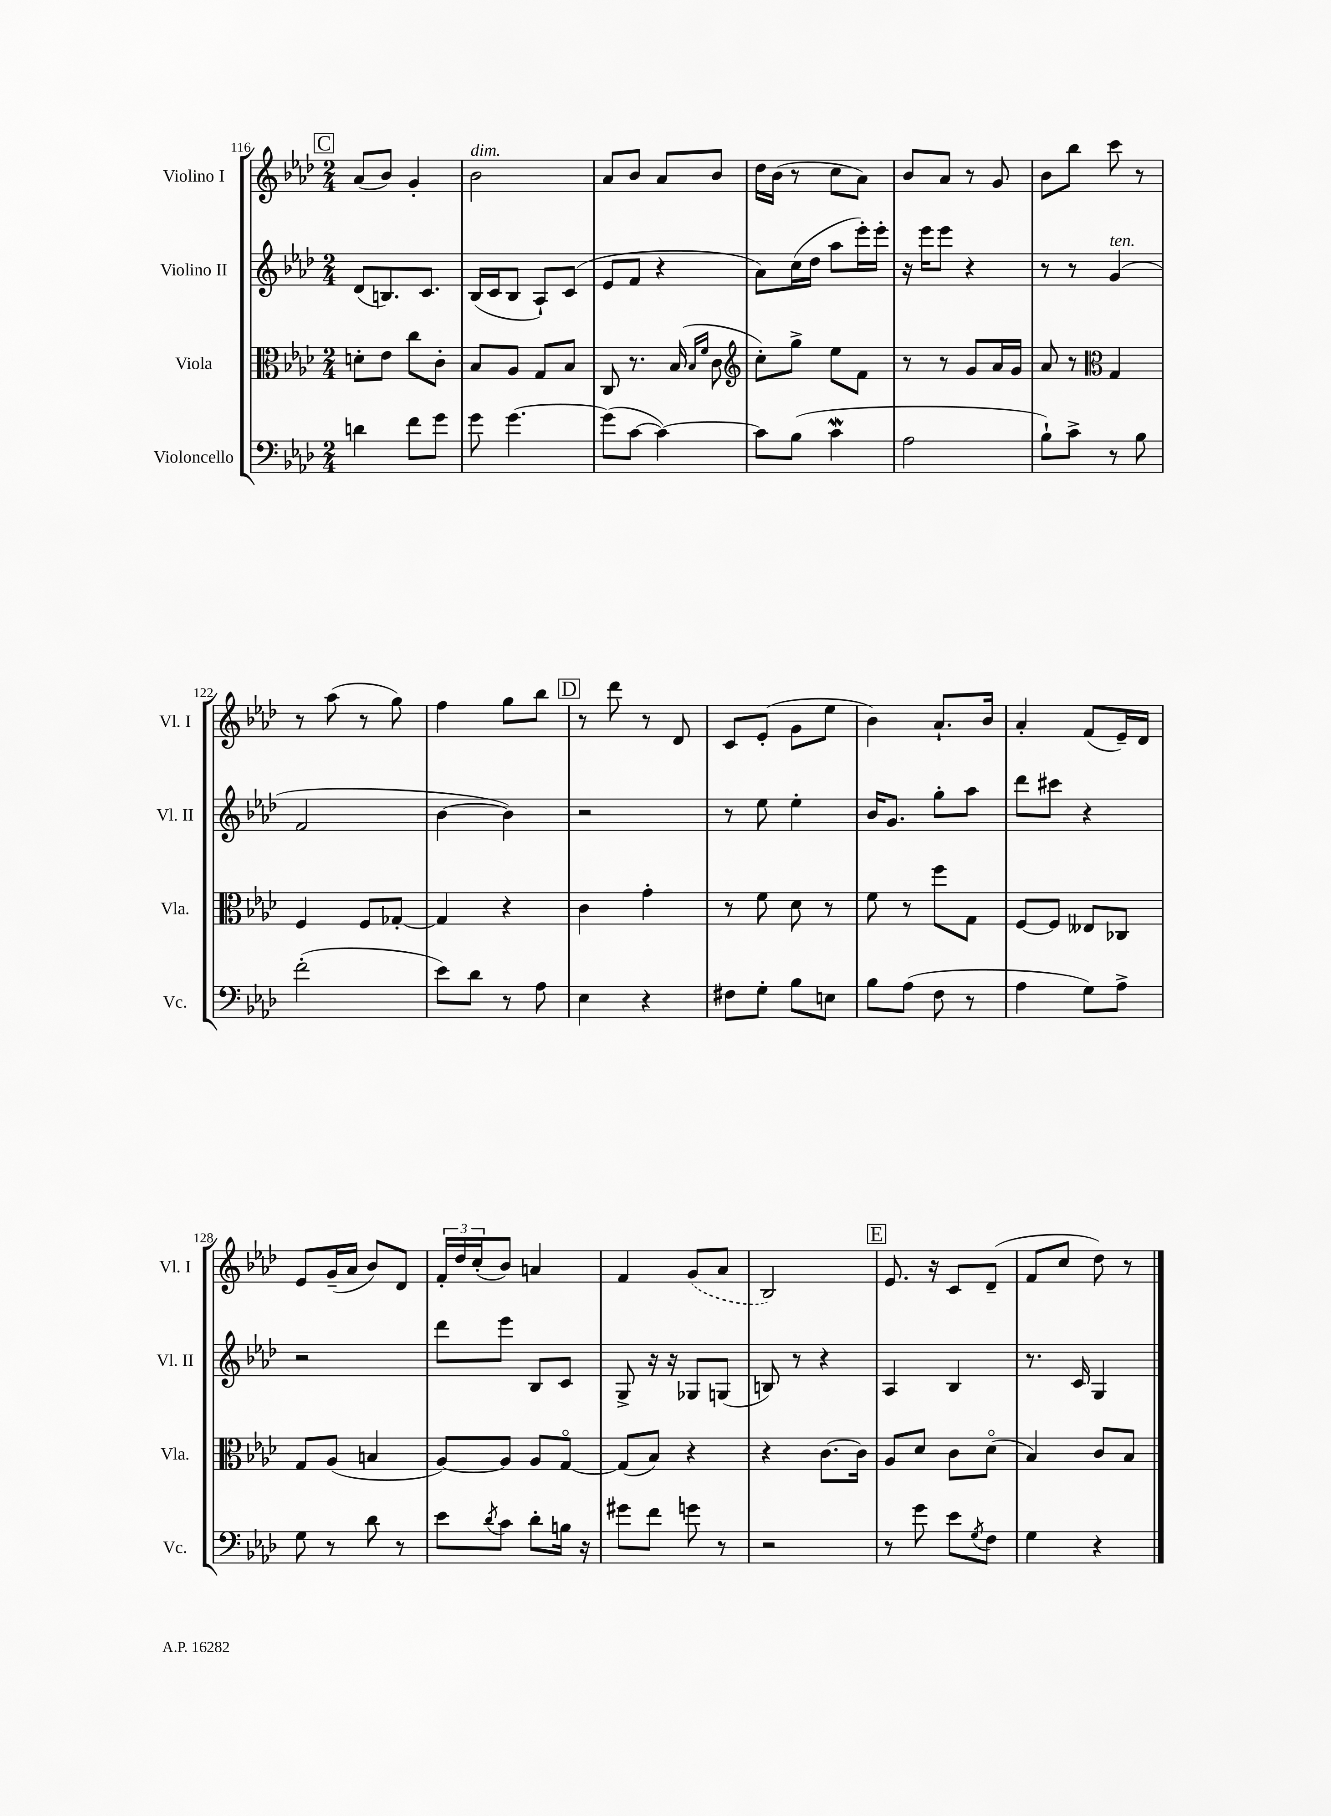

**kern	**kern	**kern	**kern
*staff4	*staff3	*staff2	*staff1
*clefF4	*clefC3	*clefG2	*clefG2
*k[b-e-a-d-]	*k[b-e-a-d-]	*k[b-e-a-d-]	*k[b-e-a-d-]
*M2/4	*M2/4	*M2/4	*M2/4
4d\	8d'\L	(8d-/L	(8a-/L
.	8e-\J	8.B/)	8b-/J)
8f\L	8cc\L	.	4g'/
.	.	8.c/J	.
8g\J	8c'\J	.	.
=	=	=	=
8g\	8B-/L	(16B-/LL	2b-\
.	.	16c/J	.
[4.g\	8A-/J	8B-/J	.
.	8G/L	8A-`/L)	.
.	8B-/J	(8c/J	.
=	=	=	=
(8g\]L	8C/	8e-/L	8a-/L
[8c\J	8.r	8f/J	8b-/J
4c\_)	.	4r	8a-/L
.	(16B-/	.	.
.	16qqB-/LL	.	.
.	16qqf/JJ	.	.
.	8c\	.	8b-/J
=	=	=	=
*	*clefG2	*	*
8c\]L	8cc'\L)	8a-\L)	16dd-\LL
.	.	.	(16b-\JJ
(8B-\J	8gg^\J	(16cc\L	8r
.	.	16dd-\JJ	.
4c\	8ee-\L	8aa-\L	8cc\L
.	8f\J	16eee-'\L)	8a-\J)
.	.	16eee-'\JJ	.
=	=	=	=
2A-\	8r	16r	8b-/L
.	.	16eee-\LK	.
.	8r	8eee-\J	8a-/J
.	8g/L	4r	8r
.	16a-/L	.	8g/
.	16g/JJ	.	.
=	=	=	=
8B-`\L)	8a-/	8r	8b-\L
8c^\J	8r	8r	8bb-\J
*	*clefC3	*	*
8r	4G/	(4g/	8ccc\
8B-\	.	.	8r
=	=	=	=
(2f'\	4F/	2f/	8r
.	.	.	(8aa-\
.	8F/L	.	8r
.	[8G-'/J	.	8gg\)
=	=	=	=
8e-\L)	4G-/]	[4b-\	4ff\
8d-\J	.	.	.
8r	4r	4b-\])	8gg\L
8A-\	.	.	8bb-\J
=	=	=	=
4E-\	4c\	2r	8r
.	.	.	8ddd-\
4r	4g'\	.	8r
.	.	.	8d-/
=	=	=	=
8F#\L	8r	8r	8c/L
8G'\J	8f\	8ee-\	(8e-'/J
8B-\L	8d-\	4ee-'\	8g\L
8E\J	8r	.	8ee-\J
=	=	=	=
8B-\L	8f\	16b-/LK	4b-\)
.	.	8.g/J	.
(8A-\J	8r	.	.
8F\	8ff\L	8gg'\L	8.a-`/L
8r	8G\J	8aa-\J	.
.	.	.	16b-/Jk
=	=	=	=
4A-\	[8F/L	8ddd-\L	4a-'/
.	8F/]J	8ccc#\J	.
8G\L)	8E--/L	4r	(8f/L
8A-^\J	8C-/J	.	16e-~/L)
.	.	.	16d-/JJ
=	=	=	=
8G\	8G/L	2r	8e-/L
8r	(8A-/J	.	(16g~/L
.	.	.	16a-/JJ
8d-\	4B/	.	8b-/L)
8r	.	.	8d-/J
=	=	=	=
8e-\L	[8A-/L)	8ddd-\L	24f'/LL
.	.	.	24dd-/
.	.	.	(24cc'/J
8qd-/	.	.	.
8c\J	8A-/]J	8eee-\J	8b-/J)
8d-'\L	8A-/L	8B-/L	4a/
16B\Jk	[8Go/J	8c/J	.
16r	.	.	.
=	=	=	=
8g#\L	(8G/]L	8G^/	4f/
8f\J	8B-/J)	16r	.
.	.	16r	.
8g\	4r	8G-/L	(8g/L
8r	.	(8G/J	8a-/J
=	=	=	=
2r	4r	8B/)	2B-/)
.	.	8r	.
.	[8.c\L	4r	.
.	16c\]Jk	.	.
=	=	=	=
8r	8A-/L	4A-/	8.e-/
8g\	8d-/J	.	.
.	.	.	16r
8e-\L	8c\L	4B-/	8c/L
8qG/	.	.	.
8F\J	(8d-o\J	.	(8d-~/J
=	=	=	=
4G\	4B-/)	8.r	8f/L
.	.	.	8cc/J
.	.	16c/	.
4r	8c/L	4G/	8dd-\)
.	8B-/J	.	8r
==	==	==	==
*-	*-	*-	*-
